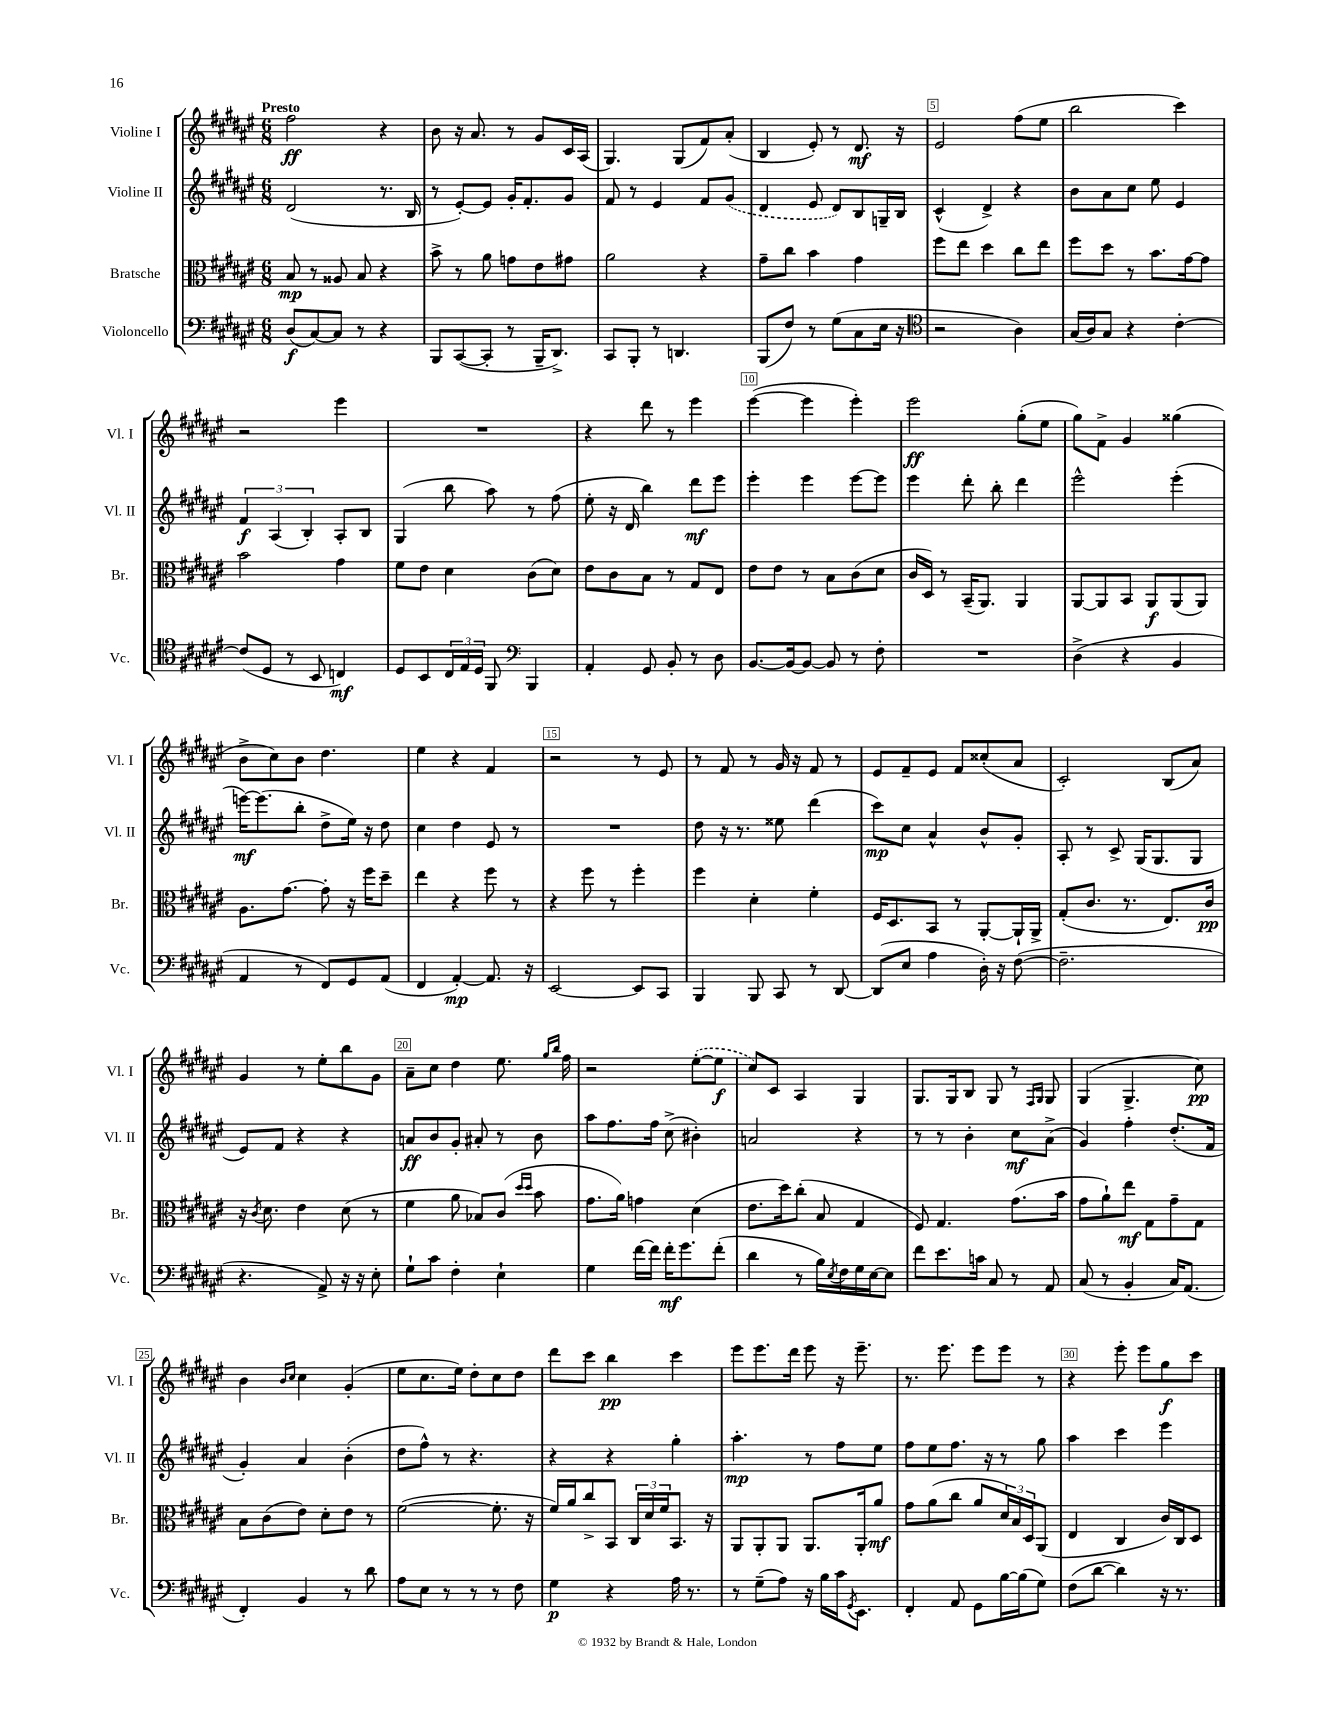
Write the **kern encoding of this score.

**kern	**dynam	**kern	**dynam	**kern	**dynam	**kern	**dynam
*part4	*part4	*part3	*part3	*part2	*part2	*part1	*part1
*staff4	*staff4	*staff3	*staff3	*staff2	*staff2	*staff1	*staff1
*I"Violoncello	*	*I"Bratsche	*	*I"Violine II	*	*I"Violine I	*
*I'Vc.	*	*I'Br.	*	*I'Vl. II	*	*I'Vl. I	*
*clefF4	*	*clefC3	*	*clefG2	*	*clefG2	*
*k[f#c#g#d#a#e#]	*	*k[f#c#g#d#a#e#]	*	*k[f#c#g#d#a#e#]	*	*k[f#c#g#d#a#e#]	*
*M6/8	*	*M6/8	*	*M6/8	*	*M6/8	*
=1	=1	=1	=1	=1	=1	=1	=1
!	!	!	!	!	!	!LO:TX:a:B:t=Presto	!
(8D#/L	f	8B/	mp	(2d#/	.	2ff#\	ff
[8C#/)	.	8r	.	.	.	.	.
8C#/J]	.	8A##X/	.	.	.	.	.
8r	.	8B/	.	.	.	.	.
4r	.	4r	.	8.r	.	4r	.
.	.	.	.	16B/	.	.	.
=2	=2	=2	=2	=2	=2	=2	=2
8BBB/L	.	8b^\	.	8r	.	8b\	.
([8CC#/	.	8r	.	[8e#'/L)	.	16r	.
.	.	.	.	.	.	8.a#/	.
8CC#'/J]	.	8a#\	.	8e#/J]	.	.	.
8r	.	8gn\L	.	16g#'/KL	.	8r	.
.	.	.	.	8.f#'/	.	.	.
16BBB~/KL	.	8e#\	.	.	.	8g#/L	.
8.DD#^/J)	.	.	.	.	.	.	.
.	.	8g#X\J	.	8g#/J	.	16c#/L	.
.	.	.	.	.	.	(16A#/JJ	.
=3	=3	=3	=3	=3	=3	=3	=3
8CC#/L	.	2a#\	.	8f#/	.	4.G#/)	.
8BBB'/J	.	.	.	8r	.	.	.
8r	.	.	.	4e#/	.	.	.
4.DDn/	.	.	.	.	.	(8G#/L	.
.	.	4r	.	8f#/L	.	8f#/)	.
.	.	.	.	(8g#/J	.	(8a#'/J	.
=4	=4	=4	=4	=4	=4	=4	=4
(8BBB/L	.	8g#~\L	.	4d#/	.	4B/	.
8F#/J)	.	8cc#\J	.	.	.	.	.
8r	.	4b\	.	8e#/	.	8e#'/)	.
(8G#\L	.	.	.	8d#/L)	.	8r	.
8C#\	.	4g#\	.	8B/	.	8.d#/	mf
16E#\Jk	.	.	.	16Gn~/L	.	.	.
16r	.	.	.	16B/JJ	.	16r	.
=5	=5	=5	=5	=5	=5	=5	=5
*clefC4	*	*	*	*	*	*	*
2r	.	8ff#\L	.	(4c#^^/	.	2e#/	.
.	.	8ee#\J	.	.	.	.	.
.	.	4dd#\	.	4d#^/)	.	.	.
4A#\)	.	8cc#\L	.	4r	.	(8ff#\L	.
.	.	8ee#\J	.	.	.	8ee#\J	.
=6	=6	=6	=6	=6	=6	=6	=6
(16G#/LL	.	8ff#\L	.	8b\L	.	2bb\	.
16A#/J)	.	.	.	.	.	.	.
8G#/J	.	8dd#\J	.	8a#\	.	.	.
4r	.	8r	.	8cc#\J	.	.	.
.	.	8.b\L	.	8ee#\	.	.	.
[4c#'\	.	.	.	4e#/	.	4ccc#\)	.
.	.	[16g#\k	.	.	.	.	.
.	.	8g#\J]	.	.	.	.	.
!!LO:LB:g=z
=7	=7	=7	=7	=7	=7	=7	=7
(8c#/L]	.	2b\	.	6f#/	f	2r	.
8D#/J	.	.	.	.	.	.	.
.	.	.	.	(6A#/	.	.	.
8r	.	.	.	.	.	.	.
.	.	.	.	6B'/)	.	.	.
8BB/	.	.	.	.	.	.	.
4Cn/)	mf	4g#\	.	8A#'/L	.	4eee#\	.
.	.	.	.	8B/J	.	.	.
=8	=8	=8	=8	=8	=8	=8	=8
8D#/L	.	8f#\L	.	(4G#/	.	2.r	.
8BB/	.	8e#\J	.	.	.	.	.
24C#/L	.	4d#\	.	8bb\	.	.	.
24E#/	.	.	.	.	.	.	.
24D#/JJ	.	.	.	.	.	.	.
8FF#/	.	.	.	8aa#\)	.	.	.
*clefF4	*	*	*	*	*	*	*
4BBB/	.	(8c#\L	.	8r	.	.	.
.	.	8d#\J)	.	(8ff#\	.	.	.
=9	=9	=9	=9	=9	=9	=9	=9
4AA#'/	.	8e#\L	.	8ee#'\	.	4r	.
.	.	8c#\	.	16r	.	.	.
.	.	.	.	16d#/	.	.	.
8GG#/	.	8B\J	.	4bb\)	.	8ddd#\	.
8BB'/	.	8r	.	.	.	8r	.
8r	.	8G#/L	.	8ddd#\L	mf	4eee#\	.
8D#\	.	8E#/J	.	8eee#\J	.	.	.
=10	=10	=10	=10	=10	=10	=10	=10
[8.BB/L	.	8e#\L	.	4eee#'\	.	([4eee#\	.
.	.	8e#\J	.	.	.	.	.
16BB/k_	.	.	.	.	.	.	.
8BB/J_	.	8r	.	4eee#\	.	4eee#\]	.
8BB/]	.	8B\L	.	.	.	.	.
8r	.	(8c#\	.	[8eee#\L	.	4eee#'\)	.
8F#'\	.	8d#\J	.	8eee#\J]	.	.	.
=11	=11	=11	=11	=11	=11	=11	=11
2.r	.	16c#/LL	.	4eee#\	.	2eee#\	ff
.	.	16D#/JJ)	.	.	.	.	.
.	.	8r	.	.	.	.	.
.	.	(16BB~/KL	.	8ddd#'\	.	.	.
.	.	8.AA#/J)	.	.	.	.	.
.	.	.	.	8bb'\	.	.	.
.	.	4AA#/	.	4ddd#\	.	(8gg#'\L	.
.	.	.	.	.	.	8ee#\J	.
=12	=12	=12	=12	=12	=12	=12	=12
(4D#^\	.	[8AA#/L	.	2eee#^^\	.	8gg#\L)	.
.	.	8AA#/]	.	.	.	8f#^\J	.
4r	.	8BB/J	.	.	.	4g#/	.
.	.	8AA#/L	f	.	.	.	.
4BB/	.	(8AA#/	.	(4eee#'\	.	(4gg##X\	.
.	.	8AA#/J)	.	.	.	.	.
!!LO:LB:g=z
=13	=13	=13	=13	=13	=13	=13	=13
4AA#/	.	8.A#\L	.	[16eeen\KL)	mf	8b^\L	.
.	.	.	.	(8.eee\]	.	.	.
.	.	.	.	.	.	8cc#\)	.
.	.	[8.g#\J	.	.	.	.	.
8r	.	.	.	8bb'\J	.	8b\J	.
8FF#/L)	.	8g#'\]	.	8dd#^\L	.	4.dd#\	.
8GG#/	.	16r	.	16ee#\Jk)	.	.	.
.	.	16ff#\KL	.	16r	.	.	.
(8AA#/J	.	8dd#~\J	.	8dd#\	.	.	.
=14	=14	=14	=14	=14	=14	=14	=14
4FF#/	.	4ee#\	.	4cc#\	.	4ee#\	.
[4AA#'/)	mp	4r	.	4dd#\	.	4r	.
8.AA#/]	.	8ff#\	.	8e#/	.	4f#/	.
.	.	8r	.	8r	.	.	.
16r	.	.	.	.	.	.	.
=15	=15	=15	=15	=15	=15	=15	=15
[2EE#/	.	4r	.	2.r	.	2r	.
.	.	8ff#\	.	.	.	.	.
.	.	8r	.	.	.	.	.
8EE#/L]	.	4ff#'\	.	.	.	8r	.
8CC#/J	.	.	.	.	.	8e#/	.
=16	=16	=16	=16	=16	=16	=16	=16
4BBB/	.	4ff#\	.	8dd#\	.	8r	.
.	.	.	.	16r	.	8f#/	.
.	.	.	.	8.r	.	.	.
8BBB/	.	4d#'\	.	.	.	8r	.
8CC#/	.	.	.	8ee##X\	.	16g#/	.
.	.	.	.	.	.	16r	.
8r	.	4f#'\	.	(4ddd#\	.	8f#/	.
[8DD#/	.	.	.	.	.	8r	.
=17	=17	=17	=17	=17	=17	=17	=17
(8DD#/L]	.	16F#/KL	.	8ccc#\L)	mp	8e#/L	.
.	.	8.D#/	.	.	.	.	.
8E#/J	.	.	.	8cc#\J	.	8f#~/	.
4A#\	.	8BB/J	.	4a#^^/	.	8e#/J	.
.	.	8r	.	.	.	8f#/L	.
16D#'\)	.	[8AA#'/L	.	8b^^/L	.	(8cc##X'/	.
16r	.	.	.	.	.	.	.
([8F#\	.	16AA#`/L]	.	8g#'/J	.	8a#/J	.
.	.	16AA#^/JJ	.	.	.	.	.
=18	=18	=18	=18	=18	=18	=18	=18
2.F#~\]	.	(8G#'/L	.	8A#'/	.	2c#'/)	.
.	.	8.c#/J	.	8r	.	.	.
.	.	.	.	8c#^/	.	.	.
.	.	8.r	.	.	.	.	.
.	.	.	.	(16G#/KL	.	.	.
.	.	.	.	8.G#/	.	.	.
.	.	8.E#/L)	.	.	.	(8B/L	.
.	.	.	.	8G#/J	.	8a#/J)	.
.	.	16c#/Jk	pp	.	.	.	.
!!LO:LB:g=z
=19	=19	=19	=19	=19	=19	=19	=19
4.r	.	16r	.	8e#/L)	.	4g#/	.
.	.	8qc#/	.	.	.	.	.
.	.	8.d#\	.	.	.	.	.
.	.	.	.	8f#/J	.	.	.
.	.	4e#\	.	4r	.	8r	.
8AA#^/)	.	.	.	.	.	8ee#'\L	.
16r	.	(8d#\	.	4r	.	8bb\	.
16r	.	.	.	.	.	.	.
8E#'\	.	8r	.	.	.	8g#\J	.
=20	=20	=20	=20	=20	=20	=20	=20
8G#`\L	.	4f#\	.	8an/L	ff	8a#~\L	.
8c#\J	.	.	.	8b/	.	8cc#\J	.
4F#'\	.	8a#\	.	8g#'/J	.	4dd#\	.
.	.	8B-X/L)	.	8a#X'/	.	.	.
4E#`\	.	(8c#/J	.	8r	.	8.ee#\	.
.	.	16qqdd#/LL	.	.	.	.	.
.	.	16qqdd#/JJ	.	.	.	.	.
.	.	8b\	.	8b\	.	.	.
.	.	.	.	.	.	16qqgg#/LL	.
.	.	.	.	.	.	16qqbb/JJ	.
.	.	.	.	.	.	16ff#\	.
=21	=21	=21	=21	=21	=21	=21	=21
4G#\	.	8.g#\L	.	8aa#\L	.	2r	.
.	.	.	.	8.ff#\	.	.	.
.	.	16a#\Jk)	.	.	.	.	.
[16f#\LL	.	4gn\	.	.	.	.	.
16f#\JJ]	.	.	.	16ff#\Jk	.	.	.
16f#'\KL	mf	.	.	(8cc#^\	.	.	.
8.g#\	.	.	.	.	.	.	.
.	.	(4d#\	.	4b#X'\)	.	([8ee#'\L	.
(8f#'\J	.	.	.	.	.	8ee#\J]	f
=22	=22	=22	=22	=22	=22	=22	=22
4d#\	.	8.e#\L	.	2an/	.	8cc#/L)	.
.	.	.	.	.	.	8c#/J	.
.	.	16dd#\k)	.	.	.	.	.
8r	.	(8cc#'\J	.	.	.	4A#/	.
16B\LL)	.	8B/	.	.	.	.	.
8qE#/	.	.	.	.	.	.	.
16F#\	.	.	.	.	.	.	.
16G#\	.	4G#/	.	4r	.	4G#/	.
[16E#\J	.	.	.	.	.	.	.
8E#\J]	.	.	.	.	.	.	.
=23	=23	=23	=23	=23	=23	=23	=23
8f#\L	.	8F#/)	.	8r	.	8.G#/L	.
8.e#\	.	4.G#/	.	8r	.	.	.
.	.	.	.	.	.	16G#/k	.
.	.	.	.	4b'\	.	8B/J	.
16cn\Jk	.	.	.	.	.	.	.
8C#/	.	.	.	.	.	8G#/	.
8r	.	(8.g#\L	.	8cc#\L	mf	8r	.
.	.	.	.	.	.	16qqF#/LL	.
.	.	.	.	.	.	16qqG#/JJ	.
8AA#/	.	.	.	(8a#^\J	.	8G#/	.
.	.	16b\Jk	.	.	.	.	.
=24	=24	=24	=24	=24	=24	=24	=24
(8C#/	.	8g#\L	.	4g#/)	.	(4G#/	.
8r	.	8a#`\)	.	.	.	.	.
4BB'/	.	8ee#\J	mf	4ff#'\	.	4.G#^/	.
.	.	8G#\L	.	.	.	.	.
16C#/KL)	.	8g#~\	.	(8.dd#'/L	.	.	.
(8.AA#/J	.	.	.	.	.	.	.
.	.	8G#\J	.	.	.	8cc#\)	pp
.	.	.	.	16f#/Jk	.	.	.
!!LO:LB:g=z
=25	=25	=25	=25	=25	=25	=25	=25
4FF#'/)	.	8B\L	.	4g#'/)	.	4b\	.
.	.	(8c#\	.	.	.	.	.
.	.	.	.	.	.	16qqb/LL	.
.	.	.	.	.	.	16qqcc#/JJ	.
4BB/	.	8e#\J)	.	4a#/	.	4cc#\	.
.	.	8d#'\L	.	.	.	.	.
8r	.	8e#\J	.	(4b'\	.	(4g#'/	.
8d#\	.	8r	.	.	.	.	.
=26	=26	=26	=26	=26	=26	=26	=26
8A#\L	.	([2f#\	.	8dd#\L	.	8ee#\L	.
8E#\J	.	.	.	8ff#^^\J)	.	8.cc#\	.
8r	.	.	.	8r	.	.	.
.	.	.	.	.	.	16ee#\Jk)	.
8r	.	.	.	4.r	.	8dd#'\L	.
8r	.	8.f#'\]	.	.	.	8cc#\	.
8F#\	.	.	.	.	.	8dd#\J	.
.	.	16r	.	.	.	.	.
=27	=27	=27	=27	=27	=27	=27	=27
4G#\	p	16f#/LL)	.	4r	.	8ddd#\L	.
.	.	16a#/J	.	.	.	.	.
.	.	8cc#^/	.	.	.	8ccc#\J	.
4r	.	8BB/J	.	4r	.	4bb\	pp
.	.	24C#/LL	.	.	.	.	.
.	.	24d#/	.	.	.	.	.
.	.	24f#/J	.	.	.	.	.
16A#\	.	8.BB/J	.	4gg#'\	.	4ccc#\	.
8.r	.	.	.	.	.	.	.
.	.	16r	.	.	.	.	.
=28	=28	=28	=28	=28	=28	=28	=28
8r	.	8AA#/L	.	4.aa#'\	mp	8eee#\L	.
(8G#~\L	.	8AA#'/	.	.	.	8.eee#\	.
8A#\J)	.	8AA#/J	.	.	.	.	.
.	.	.	.	.	.	16ddd#\Jk	.
16r	.	8.AA#/L	.	8r	.	8eee#\	.
16B\LL	.	.	.	.	.	.	.
16c#\J	.	.	.	8ff#\L	.	16r	.
8qGG#/	.	.	.	.	.	.	.
8.EE#\J	.	16AA#'/k	.	.	.	8.eee#~\	.
.	.	8a#/J	mf	8ee#\J	.	.	.
=29	=29	=29	=29	=29	=29	=29	=29
4FF#'/	.	8g#\L	.	8ff#\L	.	8.r	.
.	.	(8a#\	.	8ee#\	.	.	.
.	.	.	.	.	.	8.eee#\	.
8AA#/	.	8cc#\J	.	8.ff#\J	.	.	.
8GG#\L	.	8a#/L	.	.	.	8eee#\L	.
.	.	.	.	16r	.	.	.
[16B\L	.	24d#/L)	.	8r	.	8eee#\J	.
.	.	24B/	.	.	.	.	.
(16B\J]	.	.	.	.	.	.	.
.	.	24D#/J	.	.	.	.	.
8G#\J)	.	(8AA#/J	.	8gg#\	.	8r	.
=30	=30	=30	=30	=30	=30	=30	=30
(8F#\L	.	4E#/	.	4aa#\	.	4r	.
[8d#\J	.	.	.	.	.	.	.
4d#\])	.	4C#/	.	4ccc#\	.	8eee#'\	.
.	.	.	.	.	.	8eee#\L	.
16r	.	16c#/LL)	.	4eee#\	.	8gg#\	f
8.r	.	16C#/J	.	.	.	.	.
.	.	8D#/J	.	.	.	8ccc#\J	.
==	==	==	==	==	==	==	==
*-	*-	*-	*-	*-	*-	*-	*-
